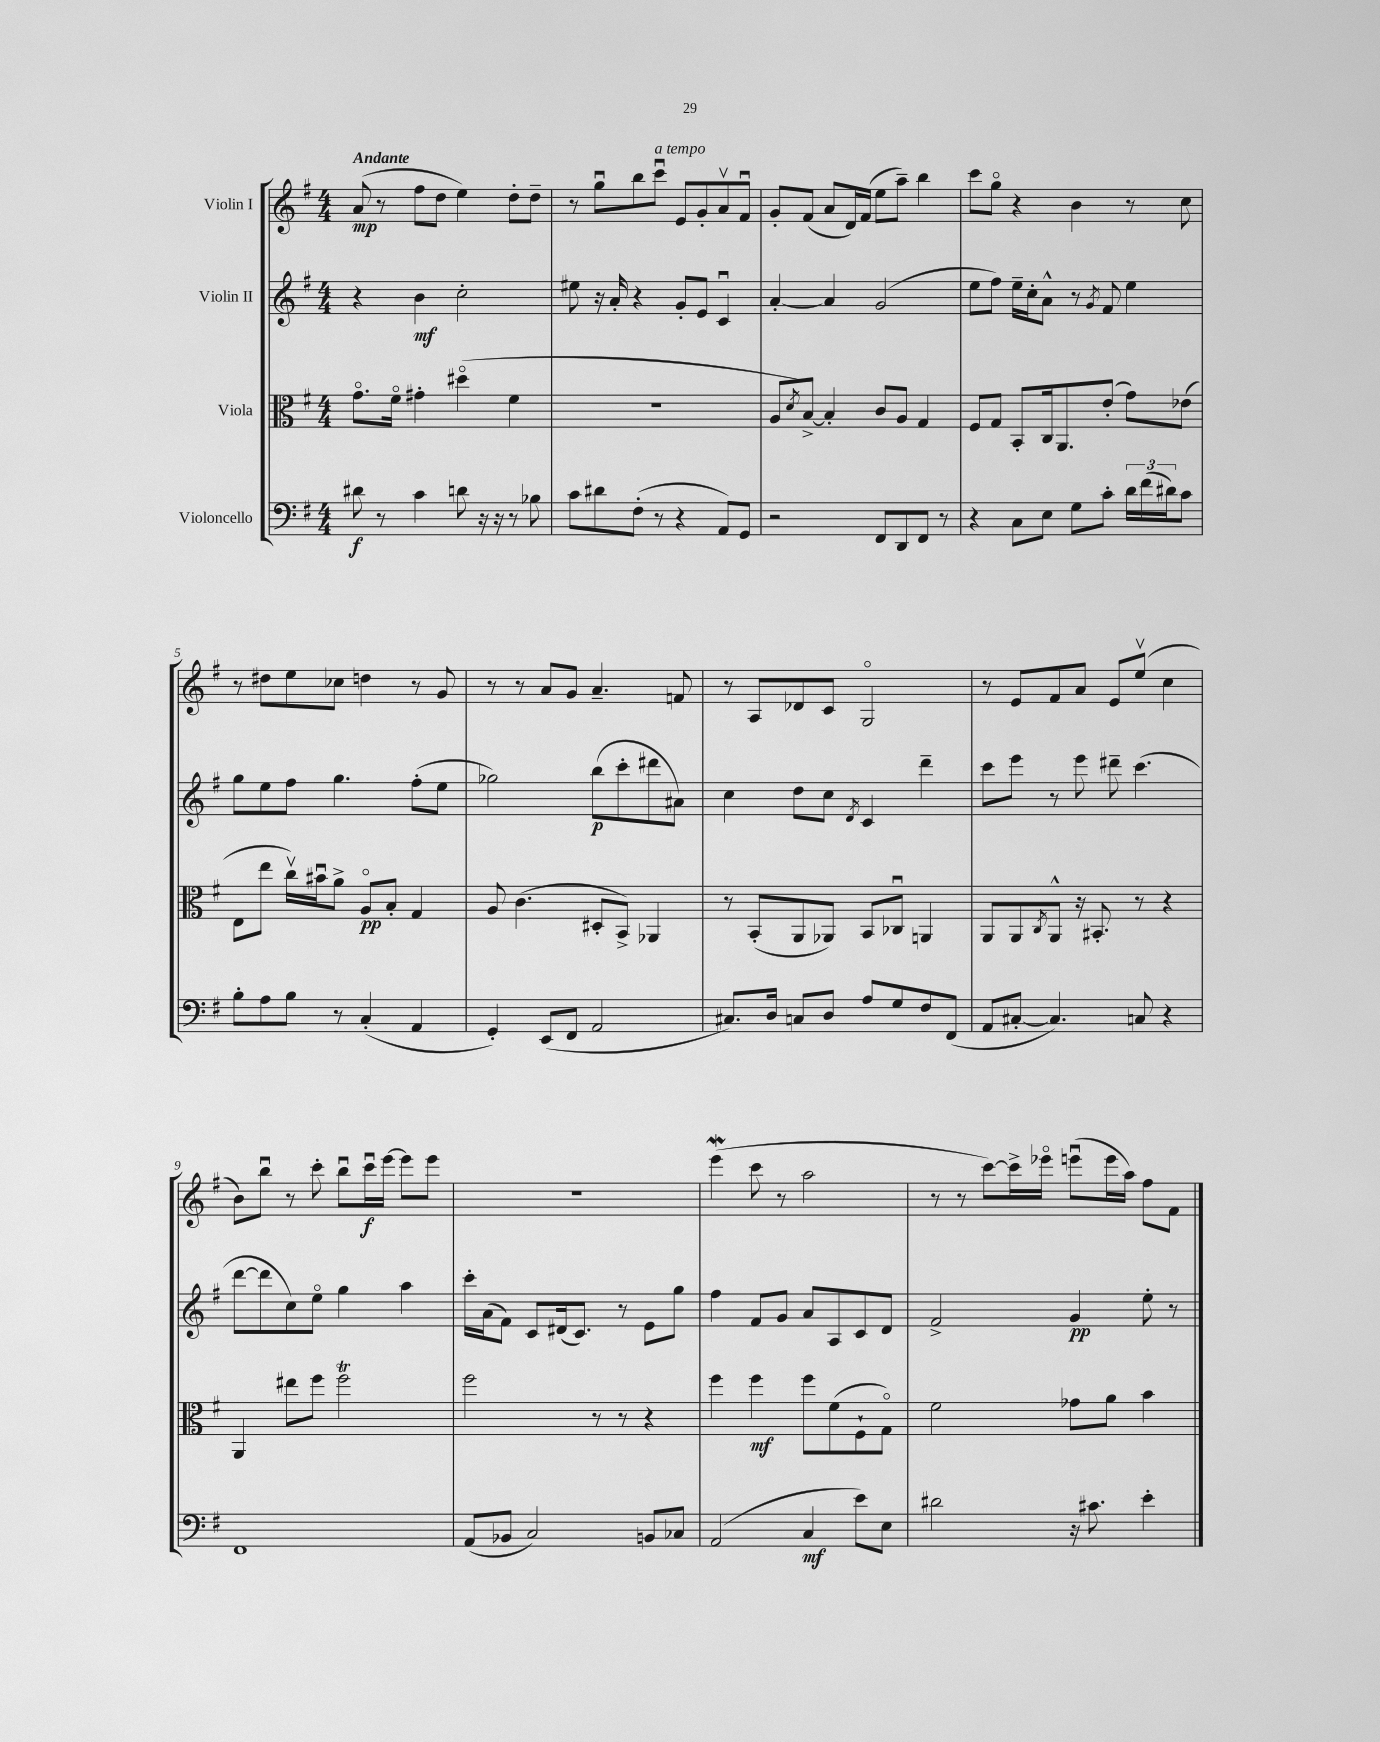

**kern	**kern	**kern	**kern
*staff4	*staff3	*staff2	*staff1
*clefF4	*clefC3	*clefG2	*clefG2
*k[f#]	*k[f#]	*k[f#]	*k[f#]
*M4/4	*M4/4	*M4/4	*M4/4
8d#	8.go	4r	(8a
8r	.	.	8r
.	16f#o	.	.
4c	4g#'	4b	8ff#
.	.	.	8dd
8d	(4dd#o	2cc'	4ee)
16r	.	.	.
16r	.	.	.
8r	4f#	.	8dd'
8B-	.	.	8dd~
=	=	=	=
8c	1r	8ee#	8r
8d#	.	16r	8ggu
.	.	16a'	.
(8F#'	.	4r	8bb
8r	.	.	8cccu
4r	.	8g'	8e
.	.	8e	8g'
8AA)	.	4cu	8av
8GG	.	.	8f#u
=	=	=	=
2r	8A	[4a'	8g'
.	8qd	.	.
.	[8B^)	.	(8f#
.	4B']	4a]	8a
.	.	.	16d)
.	.	.	(16f#
8FF#	8c	(2g	8ee
8DD	8A	.	8aa~)
8FF#	4G	.	4bb
8r	.	.	.
=	=	=	=
4r	8F#	8ee	8ccc
.	8G	8ff#)	8ggo
8C	8BB'	16ee~	4r
.	.	16cc'	.
8E	16C	8a^^	.
.	8.AA	.	.
8G	.	8r	4b
.	.	8qg	.
8c'	(8e'	8f#	.
24d	8g)	4ee	8r
(24f#	.	.	.
24d#)	.	.	.
8c	(8e-	.	8cc
=	=	=	=
8B'	8E	8gg	8r
8A	8ee	8ee	8dd#
8B	16ccv)	8ff#	8ee
.	16b#u	.	.
8r	8a^	4.gg	8cc-
(4C'	8Ao	.	4dd
.	8B'	.	.
4AA	4G	(8ff#'	8r
.	.	8ee	8g
=	=	=	=
4GG')	8A	2gg-)	8r
.	(4.c	.	8r
(8EE	.	.	8a
8FF#	.	.	8g
2AA	8D#'	(8bb	4.a~
.	8BB^)	8ccc'	.
.	4AA-	8ddd#	.
.	.	8a#)	8f
=	=	=	=
8.C#)	8r	4cc	8r
.	(8BB'	.	8A
16D	.	.	.
8C	8AA	8dd	8d-
8D	8AA-)	8cc	8c
.	.	8qd	.
8A	8BB	4c	2Go
8G	8C-u	.	.
8F#	4AA	4ddd~	.
(8FF#	.	.	.
=	=	=	=
8AA	8AA	8ccc	8r
[8C#'	8AA	8eee	8e
.	8qC	.	.
4.C#])	8AA^^	8r	8f#
.	16r	8eee	8a
.	8.BB#'	.	.
.	.	8ddd#~	8e
8C	8r	(4.ccc	(8eev
4r	4r	.	4cc
=	=	=	=
1FF#	4AA	[8ddd	8b)
.	.	8ddd]	8bbu
.	8ee#	8cc)	8r
.	8ff#	8eeo	8ccc'
.	2ff#	4gg	8bbu
.	.	.	16cccu
.	.	.	[16eee
.	.	4aa	8eee]
.	.	.	8eee
=	=	=	=
(8AA	2ff#	16ccc'	1r
.	.	(16a	.
8BB-	.	8f#)	.
2C)	.	8c	.
.	.	(16d#	.
.	.	8.c)	.
.	8r	.	.
.	8r	8r	.
8BB	4r	8e	.
8C-	.	8gg	.
=	=	=	=
(2AA	4ff#	4ff#	(4eee
.	4ff#	8f#	8ccc
.	.	8g	8r
4C	8ff#	8a	2aa
.	(8f#	8A	.
8e)	8F#`	8c	.
8E	8Go)	8d	.
=	=	=	=
2d#	2f#	2f#^	8r
.	.	.	8r
.	.	.	[8ccc)
.	.	.	16ccc^]
.	.	.	16eee-o
16r	8g-	4g	(8eeeu
8.c#	.	.	.
.	8a	.	16eee
.	.	.	16aa)
4e'	4b	8ee'	8ff#
.	.	8r	8f#
==	==	==	==
*-	*-	*-	*-
